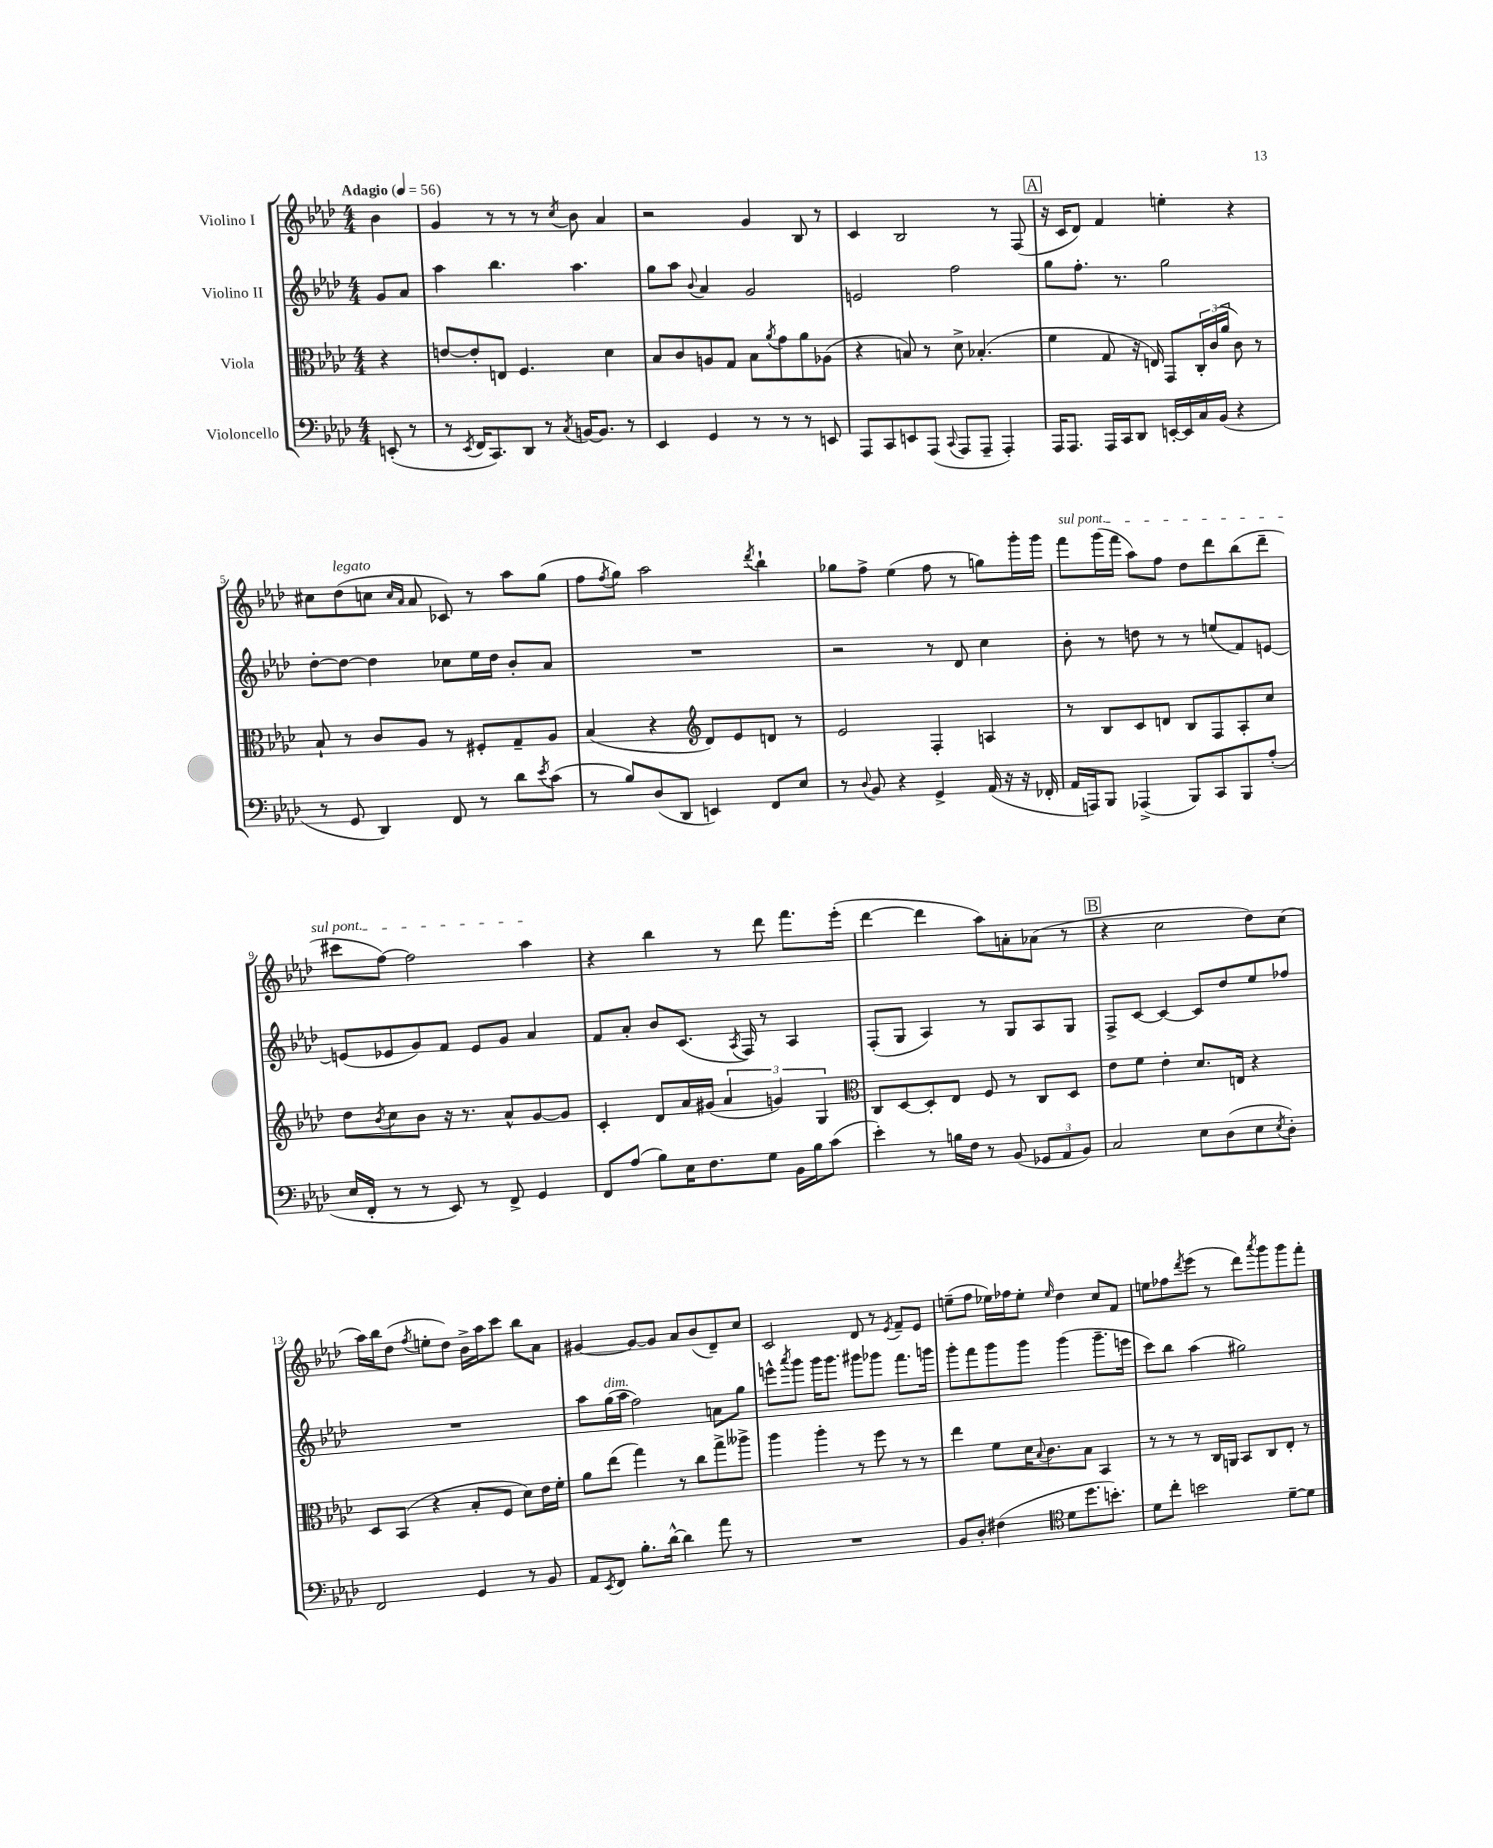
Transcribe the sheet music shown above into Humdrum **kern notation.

**kern	**kern	**kern	**kern
*staff4	*staff3	*staff2	*staff1
*clefF4	*clefC3	*clefG2	*clefG2
*k[b-e-a-d-]	*k[b-e-a-d-]	*k[b-e-a-d-]	*k[b-e-a-d-]
*M4/4	*M4/4	*M4/4	*M4/4
*MM56	*MM56	*MM56	*MM56
(8EE'	4r	8g	4b-
8r	.	8a-	.
=	=	=	=
8r	[8e	4aa-	4g
8qEE-	.	.	.
16FF	8e']	.	.
8.CC)	.	.	.
.	8E	4.bb-	8r
8DD-	4.F	.	8r
8r	.	.	8r
8qC	.	.	8qcc
[16BB	.	4.aa-	8b-
8.BB]	.	.	.
.	4d-	.	4a-
8r	.	.	.
=	=	=	=
4EE-	8B-	8gg	2r
.	8c	8aa-	.
.	.	8qqb-	.
4GG	8A	4a-	.
.	8G	.	.
8r	8B-	2g	4g
.	8qa-	.	.
8r	8g	.	.
8r	8a-	.	8B-
8EE	(8A-	.	8r
=	=	=	=
8AAA-	4r	2e	4c
8CC	.	.	.
8EE	8B)	.	2B-
(8AAA-	8r	.	.
8qqCC	.	.	.
8AAA-	8d-^	2ff	.
8AAA-~	(4.B-'	.	.
4AAA-')	.	.	8r
.	.	.	(8F
=	=	=	=
16AAA-	4f	8gg	16r
8.AAA-	.	.	16c
.	.	8.ff'	8d-)
16AAA-	8G	.	4f
16CC	.	8.r	.
8DD-	16r	.	.
.	16E)	.	.
[16EE'	8GG	2gg	4ee'
16EE]	.	.	.
16C	24C'	.	.
.	(24c	.	.
(16BB-	.	.	.
.	24a-	.	.
4r	8c)	.	4r
.	8r	.	.
=	=	=	=
8r	8B-`	[8dd-'	8cc#
8GG	8r	8dd-_	(8dd-
4DD-)	8c	4dd-]	8cc
.	.	.	16qqcc
.	.	.	16qqa-
.	8A-	.	8a-
8FF	8r	8cc-	8c-)
8r	8F#'	16ee-	8r
.	.	16dd-	.
8d-	8G~	8b-'	8aa-
8qe-	.	.	.
(8c	8A-	8a-	(8gg
=	=	=	=
8r	(4B-	1r	8ff
.	.	.	8qff
8B-)	.	.	8gg)
(8D-	4r	.	2aa-
8DD-	.	.	.
*	*clefG2	*	*
4EE)	8d-)	.	.
.	8e-	.	.
.	.	.	8qddd-
8FF	8d	.	4bb-`
8E-	8r	.	.
=	=	=	=
8r	2e-	2r	8gg-
8qqD-	.	.	.
8BB-	.	.	8ff^
4r	.	.	(4ee-
4GG^	4F'	8r	8ff
.	.	8d-	8r
(16AA-	4A	4cc	8gg)
16r	.	.	.
16r	.	.	16ggg'
16FF-'	.	.	16ggg
=	=	=	=
16AA-	8r	8b-'	8fff
16AAA)	.	.	.
8BBB-	8B-	8r	(16ggg
.	.	.	16fff
(4AAA-^	8c	8dd	8aa-)
.	8d	8r	8ff
8BBB-)	8B-	8r	8dd-
8CC	8F	(8ee	8ddd-
8BBB-	8A-'	8f)	(8bb-
(8A-'	8cc	[8e	8ddd-~
=	=	=	=
16E-	8dd-	(8e]	8ccc#
16FF'	.	.	.
.	8qb-	.	.
8r	8cc	8e-	[8ff)
8r	8b-	8g)	2ff]
8EE-)	16r	8f	.
.	8.r	.	.
8r	.	8e-	.
8FF^	8a-^^	8g	.
4GG	[8g	4a-	4aa-
.	8g]	.	.
=	=	=	=
8FF	4c'	8f	4r
(8A-	.	8a-'	.
8B-)	8d-	8b-	4bb-
16E-	16a-	(8.c	.
8.F	(16g#	.	.
.	6a-	.	8r
.	.	8qA-	.
.	.	16F)	.
8G	.	8r	8ddd-
.	6g)	.	.
16BB-	.	4A-	8.fff
16B-	.	.	.
.	6G	.	.
(8c	.	.	.
.	.	.	(16eee-'
=	=	=	=
*	*clefC3	*	*
4e-')	8C	(8F'	[4ddd-
.	[8D-	8G	.
8r	8D-']	4A-)	4ddd-]
16B	8E-	.	.
16F	.	.	.
8r	8F	8r	8aa-)
(8BB-	8r	8G	8a'
12GG-	8C	8A-	(8a-
12AA-	.	.	.
.	8D-	8G	8r
12BB-)	.	.	.
=	=	=	=
2C	8e-	8F^	4r
.	8f	[8c	.
.	4e-'	4c_	2cc
8E-	8.d-	8c]	.
(8D-	.	8dd-	.
.	16E	.	.
8E-	4r	8ee-	8dd-)
8qE-	.	.	.
8D-')	.	8ff-	(8cc
=	=	=	=
2FF	8D-	1r	16aa-)
.	.	.	16bb-
.	(8BB-	.	(8dd-
.	.	.	8qff
.	4r	.	8ee'
.	.	.	8dd-)
4GG	8B-'	.	16b-^
.	.	.	16aa-
.	8F	.	8ccc
8r	8d-)	.	8bb-
8BB-	16e-	.	8a-
.	16f'	.	.
=	=	=	=
8AA-	8a-	8aa-	[4g#
8qEE-	.	.	.
8FF	(8ee-	(16gg	.
.	.	16aa-	.
8.B-'	4gg)	2ff)	8g#_
.	.	.	8g#]
[16d-^^	.	.	.
4d-]	8r	.	8a-
.	8cc	.	(8b-
8a-	8gg^	8a	8d-~)
8r	8aa--^	8gg	8cc
=	=	=	=
1r	4aa-	8eee^^	2c
.	.	8qaaa-	.
.	.	8ggg	.
.	4aa-'	16ggg	.
.	.	8.ggg	.
.	8r	8ggg#	8d-
.	8ff	8ggg-	8r
.	.	.	8qe-
.	8r	8.fff	8f~
.	8r	.	8e-
.	.	16ggg	.
=	=	=	=
8BB-	4ee-	8ggg'	(8ee~
8D-'	.	8fff	8ff
(4F#	8f	8ggg	16ee-)
.	.	.	16ff-
.	16d-	8ggg	8ee-'
.	8qqB-	.	.
.	8.c	.	.
*clefC4	*	*	*
.	.	.	16qqee-
8d-	.	(4ggg	4dd-
8.dd-	8B-	.	.
.	4BB-	8.ggg~	8cc
8.b')	.	.	.
.	.	.	8f
.	.	16eee	.
=	=	=	=
8d-	8r	8ccc)	8ee
8cc'	8r	8bb-	8ff-
.	.	.	8qddd-
2b	8r	(4aa-	(8eee-
.	16C	.	8r
.	16AA	.	.
.	8BB-	2gg#)	8ddd-)
.	.	.	8qaaa-
.	8C	.	8ggg
[8d-~	8E-'	.	8ggg
8d-]	8r	.	8fff'
==	==	==	==
*-	*-	*-	*-
